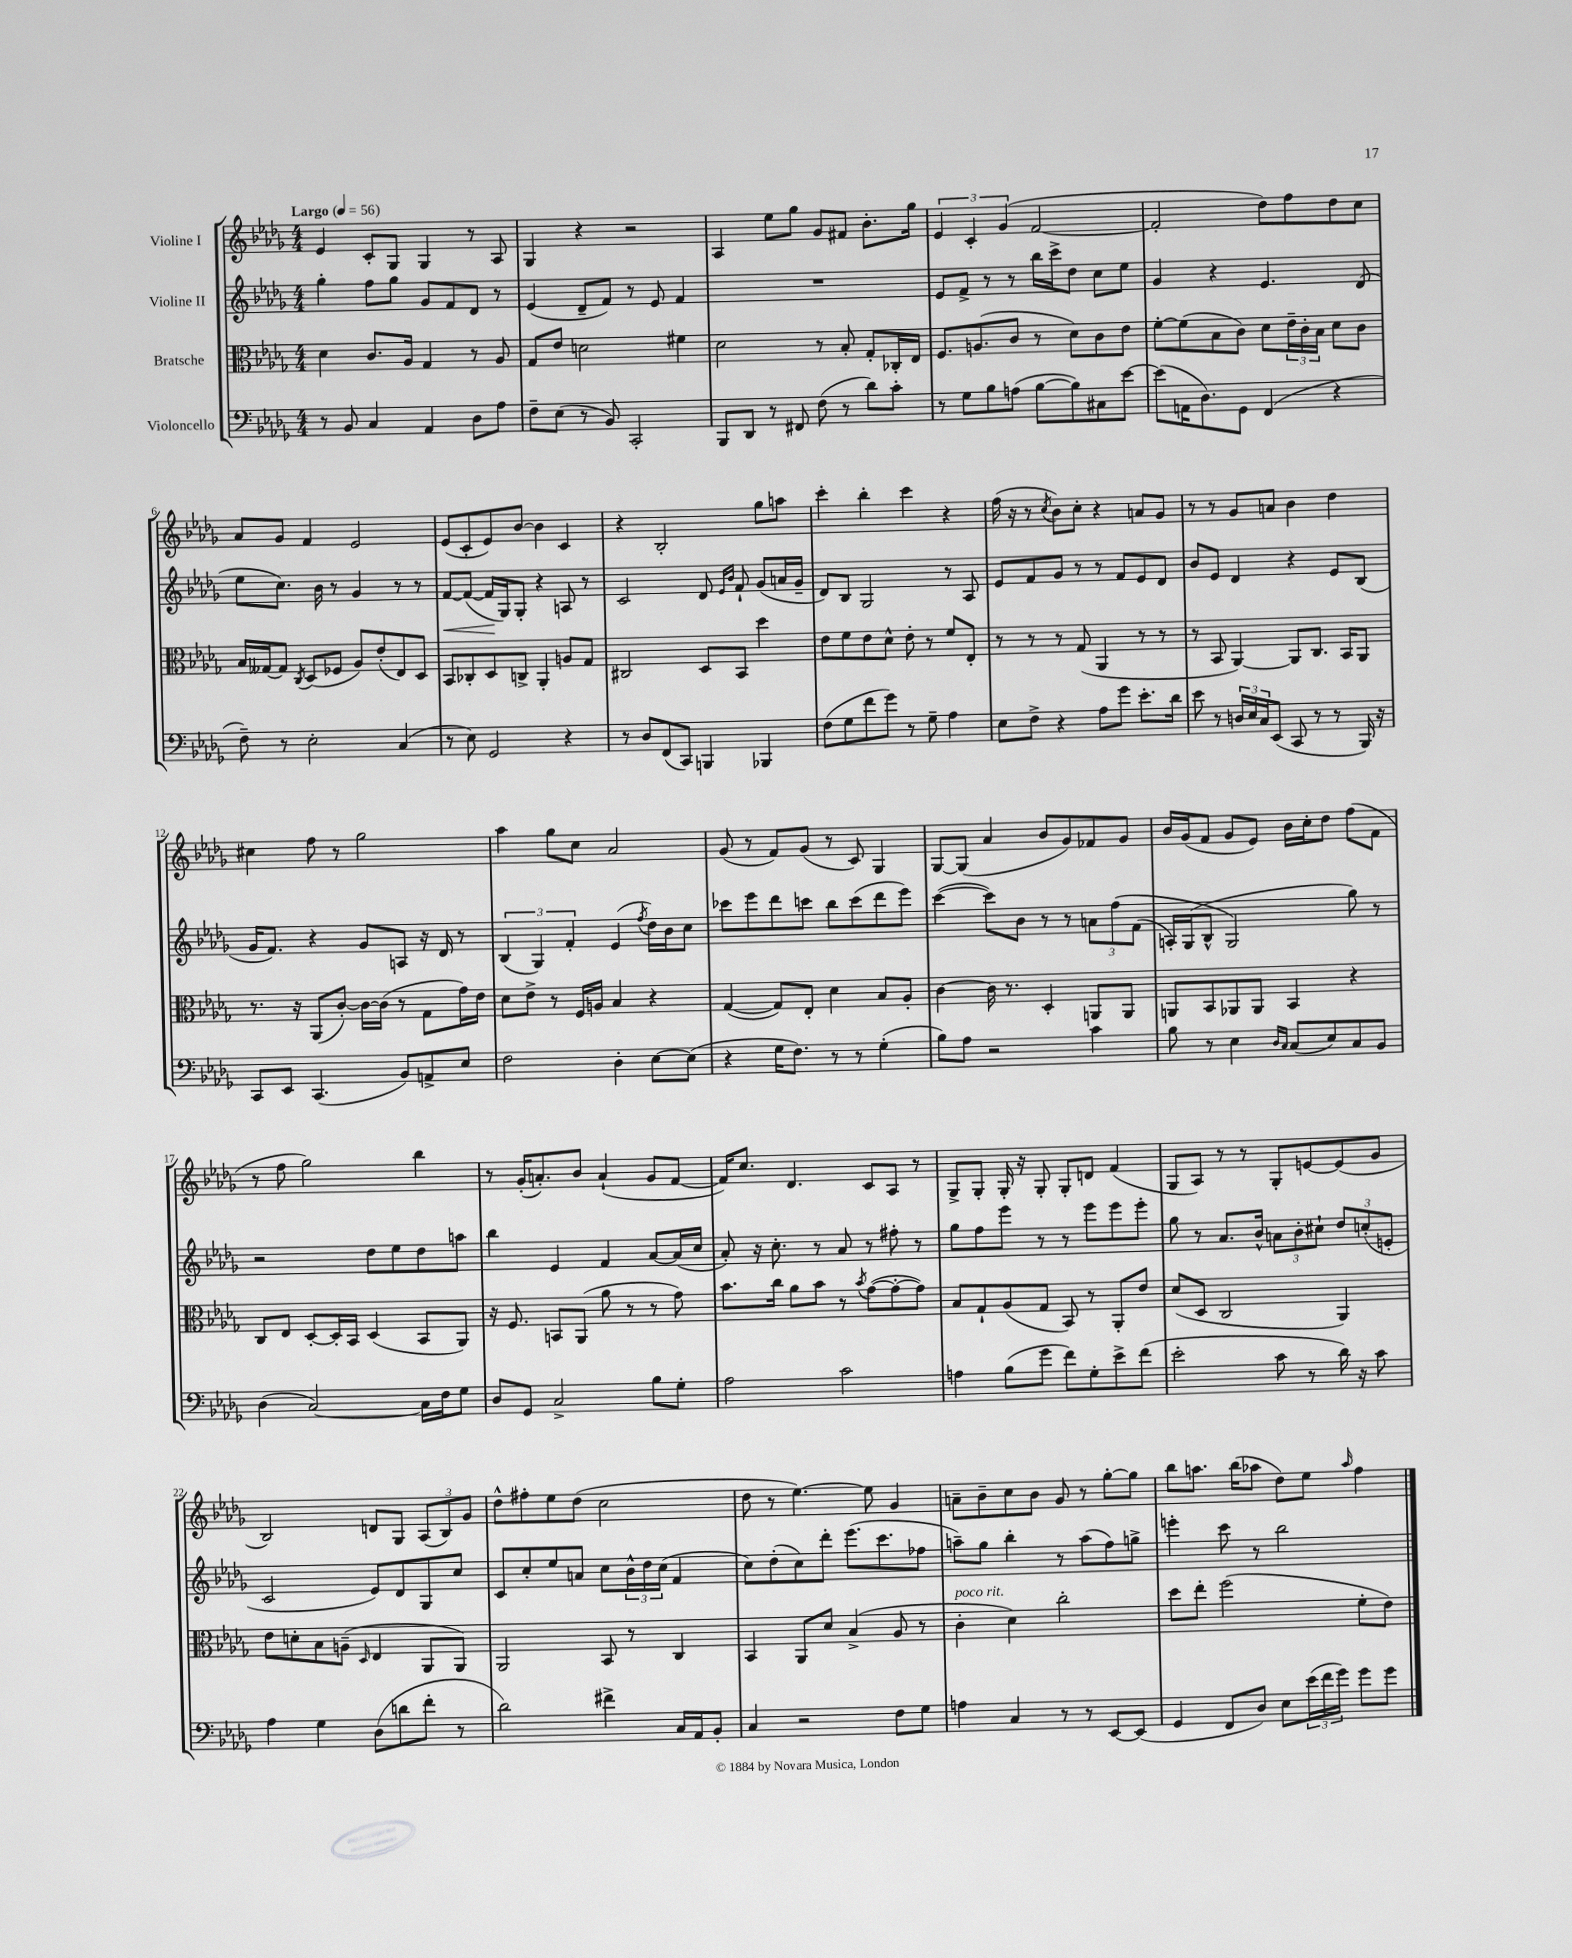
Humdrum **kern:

**kern	**kern	**kern	**kern
*staff4	*staff3	*staff2	*staff1
*clefF4	*clefC3	*clefG2	*clefG2
*k[b-e-a-d-g-]	*k[b-e-a-d-g-]	*k[b-e-a-d-g-]	*k[b-e-a-d-g-]
*M4/4	*M4/4	*M4/4	*M4/4
*MM56	*MM56	*MM56	*MM56
8r	4d-	4gg-'	4e-
8BB-	.	.	.
4C	8.c	8ff	8c'
.	.	8gg-	8G-
.	16A-	.	.
4AA-	4G-	8g-	4G-
.	.	8f	.
8D-	8r	8d-	8r
8A-	8A-	8r	8A-
=	=	=	=
8F~	8G-	(4e-	4G-
(8E-	8e-	.	.
8r	2d	8d-~	4r
8BB-)	.	8f)	.
2CC'	.	8r	2r
.	.	8e-	.
.	4f#	4f	.
=	=	=	=
8BBB-	2d-	1r	4A-
8DD-	.	.	.
8r	.	.	8ee-
8FF#	.	.	8gg-
(8F	8r	.	8g-
8r	8B-'	.	8f#
8d-)	8G-'	.	8.b-'
8c'	16C-'	.	.
.	16E-	.	16gg-
=	=	=	=
8r	8.F	8e-	6e-
8G-	.	8f^	.
.	.	.	6c'
.	(8.A	.	.
8B-	.	8r	.
.	.	.	(6g-
(8A	8c	8r	.
[8B-	8r	16bb-	[2f
.	.	16ccc^	.
8B-])	8d-)	8dd-	.
8C#	8c	8cc	.
[8e-	8e-	8ee-	.
=	=	=	=
(8e-]	[8f'	4g-	2f']
16AA	(8f]	.	.
8.D-)	.	.	.
.	8B-	4r	.
8GG-	8c)	.	.
(4FF	8d-	4.e-	8dd-)
.	24e-~	.	8ff
.	24c'	.	.
.	24B-	.	.
4r	8d-	.	8dd-
.	8c	(8d-	8cc
=	=	=	=
8F~)	16B-	8ee-	8a-
.	[16G--	.	.
8r	8G--]	8.cc)	8g-
.	8qC	.	.
2E-'	(8D-	.	4f
.	.	16b-	.
.	8F-	8r	.
.	8A-)	4g-	2e-
.	(8e-'	.	.
(4C	8E-)	8r	.
.	8D-	8r	.
=	=	=	=
8r	8BB-	[8f	(8e-
8E-)	8C-'	(8f_	8c'
2GG-	8D-	16f]	8e-)
.	.	16G-)	.
.	8C^	8G-'	[8b-
.	4AA-'	4r	4b-]
4r	8A	8A	4c
.	8G-	8r	.
=	=	=	=
8r	2C#	2c	4r
8D-	.	.	.
(8FF	.	.	2B-'
8CC)	.	.	.
4BBB	8D-	8d-	.
.	.	16qqe-	.
.	.	16qqb-	.
.	8BB-	8f`	.
4BBB-	4dd-	(8g-	8gg-
.	.	16a	8aa
.	.	16g-~	.
=	=	=	=
(8F	8e-	8d-)	4ccc'
8G-	8f	8B-	.
8f	8e-	2G-	4bb-'
8g-)	8d-^^	.	.
8r	8e-'	.	4ccc
8G-~	8r	.	.
4A-	8f	8r	4r
.	8E-'	8A-	.
=	=	=	=
8E-	8r	8e-	(16ff
.	.	.	16r
8F^	8r	8f	8r
.	.	.	8qcc
4r	8r	8g-	8b-)
.	(8G-	8r	8cc'
8A-	4AA-	8r	4r
8g-	.	8f	.
8.e-'	8r	8e-	8a
.	8r	8d-	8g-
16d-	.	.	.
=	=	=	=
8e-	8r	8b-	8r
8r	8BB-	8e-	8r
24D	[4AA-)	4d-	8g-
24E-	.	.	.
24C	.	.	.
(8EE-	.	.	8a
8CC	8AA-]	4r	4b-
8r	8.C	.	.
8r	.	8e-	4dd-
.	16BB-	.	.
16BBB-)	8AA-	(8B-	.
16r	.	.	.
=	=	=	=
8CC	8.r	16g-	4cc#
.	.	8.f)	.
8EE-	.	.	.
.	16r	.	.
(4.CC	(8AA-	4r	8ff
.	[8c')	.	8r
.	16c_	8g-	2gg-
.	(16c]	.	.
8BB-)	8r	8A	.
8AA^	8G-	16r	.
.	.	16d-	.
8E-	16g-)	8r	.
.	16e-	.	.
=	=	=	=
2F	8d-	(6B-	4aa-
.	8e-^	.	.
.	.	6G-)	.
.	8r	.	8gg-
.	.	6f'	.
.	16F	.	8cc
.	16A	.	.
4D-'	4B-	(4e-	2a-
.	.	8qff	.
[8E-	4r	16dd-)	.
.	.	16b-	.
(8E-]	.	8cc	.
=	=	=	=
4r	([4G-	8ccc-	(8g-
.	.	8eee-	8r
16G-	8G-])	8ddd-	8f)
8.F)	.	.	.
.	8E-'	8ccc	(8g-
8r	4d-	8bb-	8r
8r	.	(8ccc	8c)
(4G-'	8B-	8ddd-	4G-
.	8A-'	8eee-)	.
=	=	=	=
8B-)	[4c	([4ccc	[8G-
8A-	.	.	(8G-]
2r	16c]	8ccc])	4a-
.	8.r	.	.
.	.	8b-	.
.	4D-'	8r	8b-
.	.	8r	8g-)
4c	8AA	12a	8f-
.	.	&(12ff	.
.	8AA	.	8g-
.	.	(12f	.
=	=	=	=
8B-	8AA	16A')	16b-
.	.	(16G-	(16g-
8r	8BB-	8B-^^	8f
4E-	8AA-	2G-&)	8g-
.	8AA-	.	8e-)
16qqD-	.	.	.
16qqC	.	.	.
(8C	4BB-	.	16b-
.	.	.	16cc'
8E-)	.	.	8dd-
8C	4r	8gg-)	(8ff
8BB-	.	8r	8f
=	=	=	=
(4D-	8C	2r	8r
.	8E-	.	8ff
[2C)	[8D-'	.	2gg-)
.	16D-']	.	.
.	16BB-	.	.
.	(4D-	8dd-	.
.	.	8ee-	.
16C]	8BB-	8dd-	4bb-
16F	.	.	.
8G-	8AA-)	8aa	.
=	=	=	=
8D-	16r	4bb-	8r
.	8.F	.	.
8GG-	.	.	(16g-'
.	.	.	8.a')
2C^	8BB	4e-	.
.	(8AA-	.	8b-
.	8a-	4f	(4a`
.	8r	.	.
8B-	8r	[8a-	8g-
8G-'	8g-)	(16a-]	[8f
.	.	16cc	.
=	=	=	=
2A-	8.b-	8a-')	16f])
.	.	.	8.cc
.	.	16r	.
.	16cc	8.cc'	.
.	8a-	.	4.d-
.	8b-	8r	.
2c	8r	8a-	.
.	8qb-	.	.
.	([8g-	8r	8c
.	8g-'_	8ff#'	8A-
.	8g-])	8r	8r
=	=	=	=
4A	8B-	8gg-	8G-^
.	8G-`	8ff	8G-'
(8B-	(8A-	8eee-	16G-'
.	.	.	16r
8g-	8G-	8r	8G-'
8f)	8BB-)	8r	8G-'
8G-'	8r	8eee-	8d
8e-^	8AA-'	8eee-	(4f
(8f	8e-	8eee-'	.
=	=	=	=
2e-'	(8d-	8gg-	8G-
.	8D-	8r	8A-)
.	2C	8.a-	8r
.	.	.	8r
.	.	16b-^^	.
8c	.	12a	8G-'
.	.	12b-'	.
8r	.	.	[8e
.	.	12cc#`	.
16d-)	4AA-)	12dd-	(8e]
16r	.	.	.
.	.	(12cc'	.
8c	.	.	8g-
.	.	12e'	.
=	=	=	=
4A-	8e-	2c	2B-)
.	8d'	.	.
4G-	8B-	.	.
.	(8A~	.	.
.	16qqD-	.	.
(8D-	4E-	8e-)	8d
8d	.	8d-	8G-
8f'	8AA-	8G-	(12A-
.	.	.	12B-)
8r	8AA-)	8cc	.
.	.	.	12g-
=	=	=	=
2d-)	2AA-	8c	8dd-^^
.	.	8cc'	8ff#'
.	.	8ee-	8ee-
.	.	8a	(8dd-
4f#^	8BB-	8cc	2cc
.	8r	24b-^^	.
.	.	24dd-	.
.	.	(24cc	.
16C	4C	4f	.
16AA-	.	.	.
8BB-'	.	.	.
=	=	=	=
4C	4BB-	8cc)	8dd-
.	.	(8dd-'	8r
2r	8AA-	8cc)	[4.ee-)
.	8d-	8ddd-'	.
.	(4B-^	(8.eee-	.
.	.	.	8ee-]
.	.	8.ccc	.
8F	8A-	.	4g-
8G-	8r	8ff-	.
=	=	=	=
4A	4c'	8aa~)	8a~
.	.	8gg-	8b-~
4C	4d-)	4bb-'	8cc
.	.	.	8b-
8r	2cc'	8r	8g-
8r	.	(8aa	8r
[8EE-	.	8ff)	[8gg-'
(8EE-]	.	8gg^	8gg-]
=	=	=	=
4GG-	8dd-	4eee'	8bb-
.	8ee-'	.	8.aa
8FF	(2ff	8ccc	.
.	.	.	(16bb-
8D-)	.	8r	8aa-
8E-	.	2bb-	8dd-)
(24e-	.	.	8ee-
24f	.	.	.
24g-)	.	.	.
.	.	.	16qqaa-
8g-	8f'	.	4ff
8g-	8e-)	.	.
==	==	==	==
*-	*-	*-	*-
